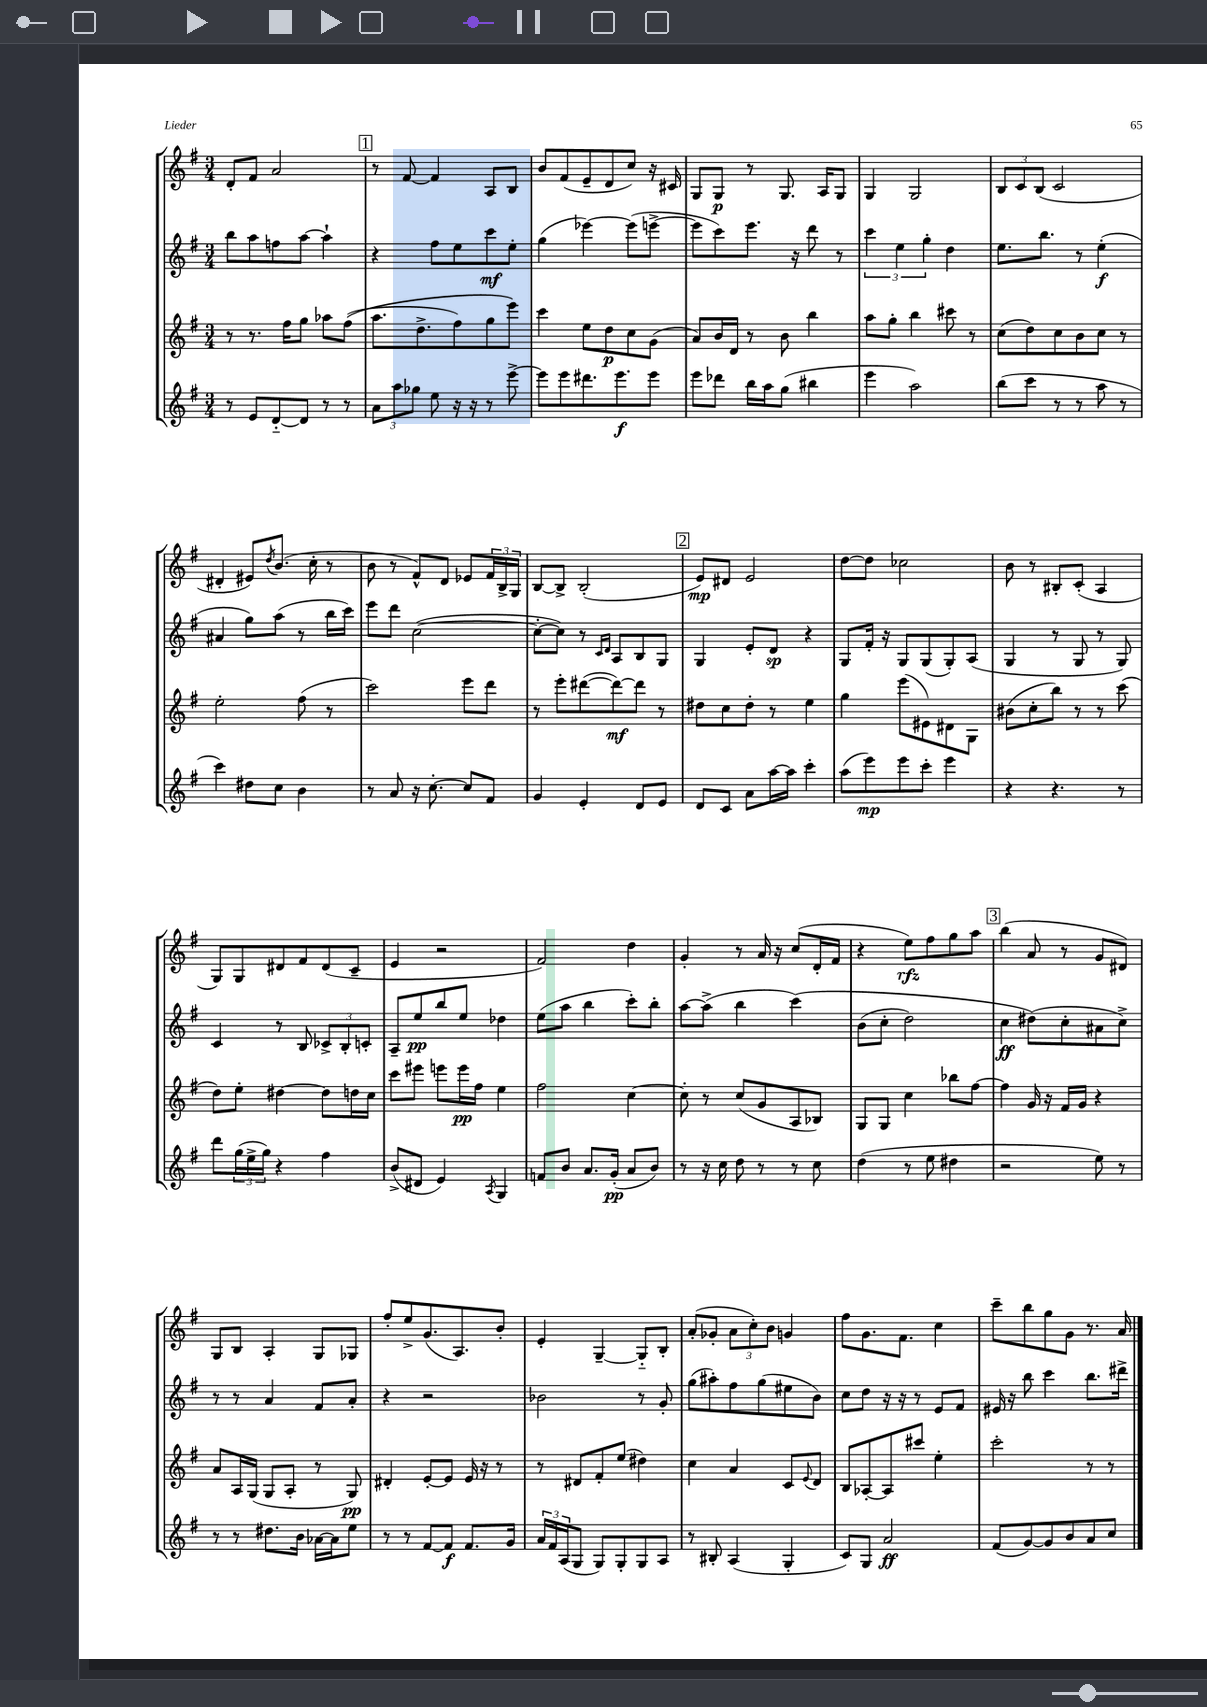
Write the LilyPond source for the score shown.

<<
\new StaffGroup <<
\new Staff = "s0" {
    \clef treble \key g \major \numericTimeSignature \time 3/4
    d'8-. fis'8 a'2 |
    \mark \markup { \box "1" } r8 fis'8~ fis'4 a8 b8 |
    b'8 fis'8( e'8-- d'8 c''8) r16 cis'16 |
    g8 g8\p r8 g8. a16 g8 |
    g4 g2 |
    \tuplet 3/2 { b8 c'8 b8( } c'2 |
    dis'4-. eis'8) \acciaccatura { d''8 } b'8.( c''16-. r8 |
    b'8 r8 fis'8-^) d'8 ees'8 \tuplet 3/2 { fis'16 b16-> g16 } |
    b8~ b8-> b2-.( |
    \mark \markup { \box "2" } e'8\mp) dis'8 e'2 |
    d''8~ d''8 ces''2 |
    b'8 r8 bis8-. c'8-.( a4 |
    g8) g8 dis'8 fis'8 dis'8( c'8-- |
    e'4 r2 |
    fis'2) d''4 |
    g'4-. r8 a'16 r16 c''8( d'16-. fis'16 |
    r4 e''8\rfz) fis''8 g''8 a''8 |
    \mark \markup { \box "3" } b''4( a'8 r8 g'8 dis'8) |
    g8 b8 a4-. g8 ges8 |
    fis''8-. e''8-> g'8.( a8.) b'8-. |
    e'4-. g4~-- g8-_ b8-. |
    a'8-.( ges'8-. \tuplet 3/2 { a'8 c''8-.) b'8 } g'4 |
    fis''8 g'8. fis'8. c''4 |
    c'''8-- b''8 g''8 g'8 r8. a'16 \bar "|." |
}
\new Staff = "s1" {
    \clef treble \key g \major \numericTimeSignature \time 3/4
    b''8 a''8 f''8 a''8~ a''4-! |
    \mark \markup { \box "1" } r4 fis''8 e''8 c'''8\mf e''8-. |
    g''4( ees'''4~) ees'''8( e'''8~-> |
    e'''8 c'''8) e'''8. r16 d'''8 r8 |
    \tuplet 3/2 { c'''4 e''4 g''4-. } d''4 |
    e''8. b''8. r8 e''4-.\f( |
    ais'4 g''8) a''8( r8 b''16 c'''16) |
    e'''8 d'''8 c''2~( |
    c''8~-. c''8) r8 \grace { c'16 d'16 } a8 b8 g8 |
    \mark \markup { \box "2" } g4 e'8-. d'8\sp r4 |
    g8 fis'16-. r16 g8 g8( g8-.) a8( |
    g4 r8 g8 r8 g8) |
    c'4 r8 b8 \tuplet 3/2 { ces'8-> b8-. c'8-. } |
    a8-- e''8\pp b''8 e''8 des''4 |
    e''8( a''8 b''4 c'''8-.) b''8-. |
    a''8~ a''8->( b''4 c'''4)\( |
    b'8( c''8-. d''2) |
    \mark \markup { \box "3" } c''4\ff dis''8(\) c''8-. ais'8 c''8->) |
    r8 r8 a'4 fis'8 a'8-. |
    r4 r2 |
    bes'2 r8 g'8-. |
    g''8( ais''8-.) fis''8 g''8( eis''8 b'8) |
    c''8 d''8 r16 r16 r8 e'8 fis'8 |
    eis'16 r16 b''8 c'''4 b''8. dis'''16-> \bar "|." |
}
\new Staff = "s2" {
    \clef treble \key g \major \numericTimeSignature \time 3/4
    r8 r8. fis''16 g''8 aes''8 fis''8(\( |
    \mark \markup { \box "1" } a''8. d''8.-> fis''8) g''8 e'''8\) |
    c'''4 e''8 d''8\p c''8 g'8( |
    a'8) b'16 d'16 r8 b'8 b''4 |
    a''8 g''8-. b''4 cis'''8 r8 |
    c''8( d''8) c''8 b'8 c''8 r8 |
    e''2-. fis''8( r8 |
    c'''2) e'''8 d'''8 |
    r8 e'''8-. dis'''8~( dis'''8~\mf) dis'''8 r8 |
    \mark \markup { \box "2" } dis''8 c''8 dis''8-. r8 e''4 |
    g''4 e'''8( eis'8) dis'8 g8 |
    bis'8( c''8-. b''8) r8 r8 c'''8( |
    d''8) e''8-. dis''4~ dis''8 d''16 c''16 |
    c'''8 eis'''8 e'''8 e'''16\pp fis''16 e''4 |
    fis''2 c''4~ |
    c''8-. r8 c''8( g'8 a8 bes8) |
    g8 g8 c''4 bes''8 fis''8~ |
    \mark \markup { \box "3" } fis''4 g'16 r16 fis'16 g'16 r4 |
    a'8 a16 g16( g8 a8-. r8 g8\pp) |
    dis'4-. e'8~-. e'8 e'16 r16 r8 |
    r8 dis'8 fis'8-. e''8( dis''4) |
    c''4 a'4 c'8 \appoggiatura { e'8 } d'8 |
    b8 aes8~-. aes8 cis'''8 e''4-. |
    c'''2-. r8 r8 \bar "|." |
}
\new Staff = "s3" {
    \clef treble \key g \major \numericTimeSignature \time 3/4
    r8 e'8 d'8~-_ d'8 r8 r8 |
    \mark \markup { \box "1" } \tuplet 3/2 { a'8 a''8 ges''8 } e''8 r16 r16 r8 e'''8~-> |
    e'''8 e'''8 dis'''8. e'''8.\f e'''8 |
    e'''8 des'''8 b''16 a''16 g''8( bis''4 |
    e'''4 a''2) |
    b''8( c'''8 r8 r8 a''8 r8 |
    c'''4) dis''8 c''8 b'4 |
    r8 a'8 r16 c''8.~-. c''8 fis'8 |
    g'4 e'4-. d'8 e'8 |
    \mark \markup { \box "2" } d'8 c'8 a'8 a''16~ a''16 c'''4-. |
    a''8( e'''8\mp) e'''8 c'''8-. e'''4 |
    r4 r4. r8 |
    d'''8 \tuplet 3/2 { g''16( e''16-> g''16) } r4 fis''4 |
    b'8->( dis'8 e'4) \acciaccatura { a8 } g4 |
    f'8 b'8 a'8. g'16-.\pp( a'8 b'8) |
    r8 r16 c''16 d''8 r8 r8 c''8 |
    d''4( r8 e''8 dis''4 |
    \mark \markup { \box "3" } r2 e''8) r8 |
    r8 r8 dis''8. b'16 aes'16~ aes'16 e''8 |
    r8 r8 fis'8~ fis'8\f fis'8. g'16 |
    \tuplet 3/2 { a'16 fis'16 a16( } g8 g8) g8-. g8 a8 |
    r8 bis8-. a4( g4-. |
    c'8) g8 a'2\ff |
    fis'8( g'8~) g'8 b'8 a'8 c''8 \bar "|." |
}
>>
>>
\layout { \context { \Score \remove "Bar_number_engraver" } }
